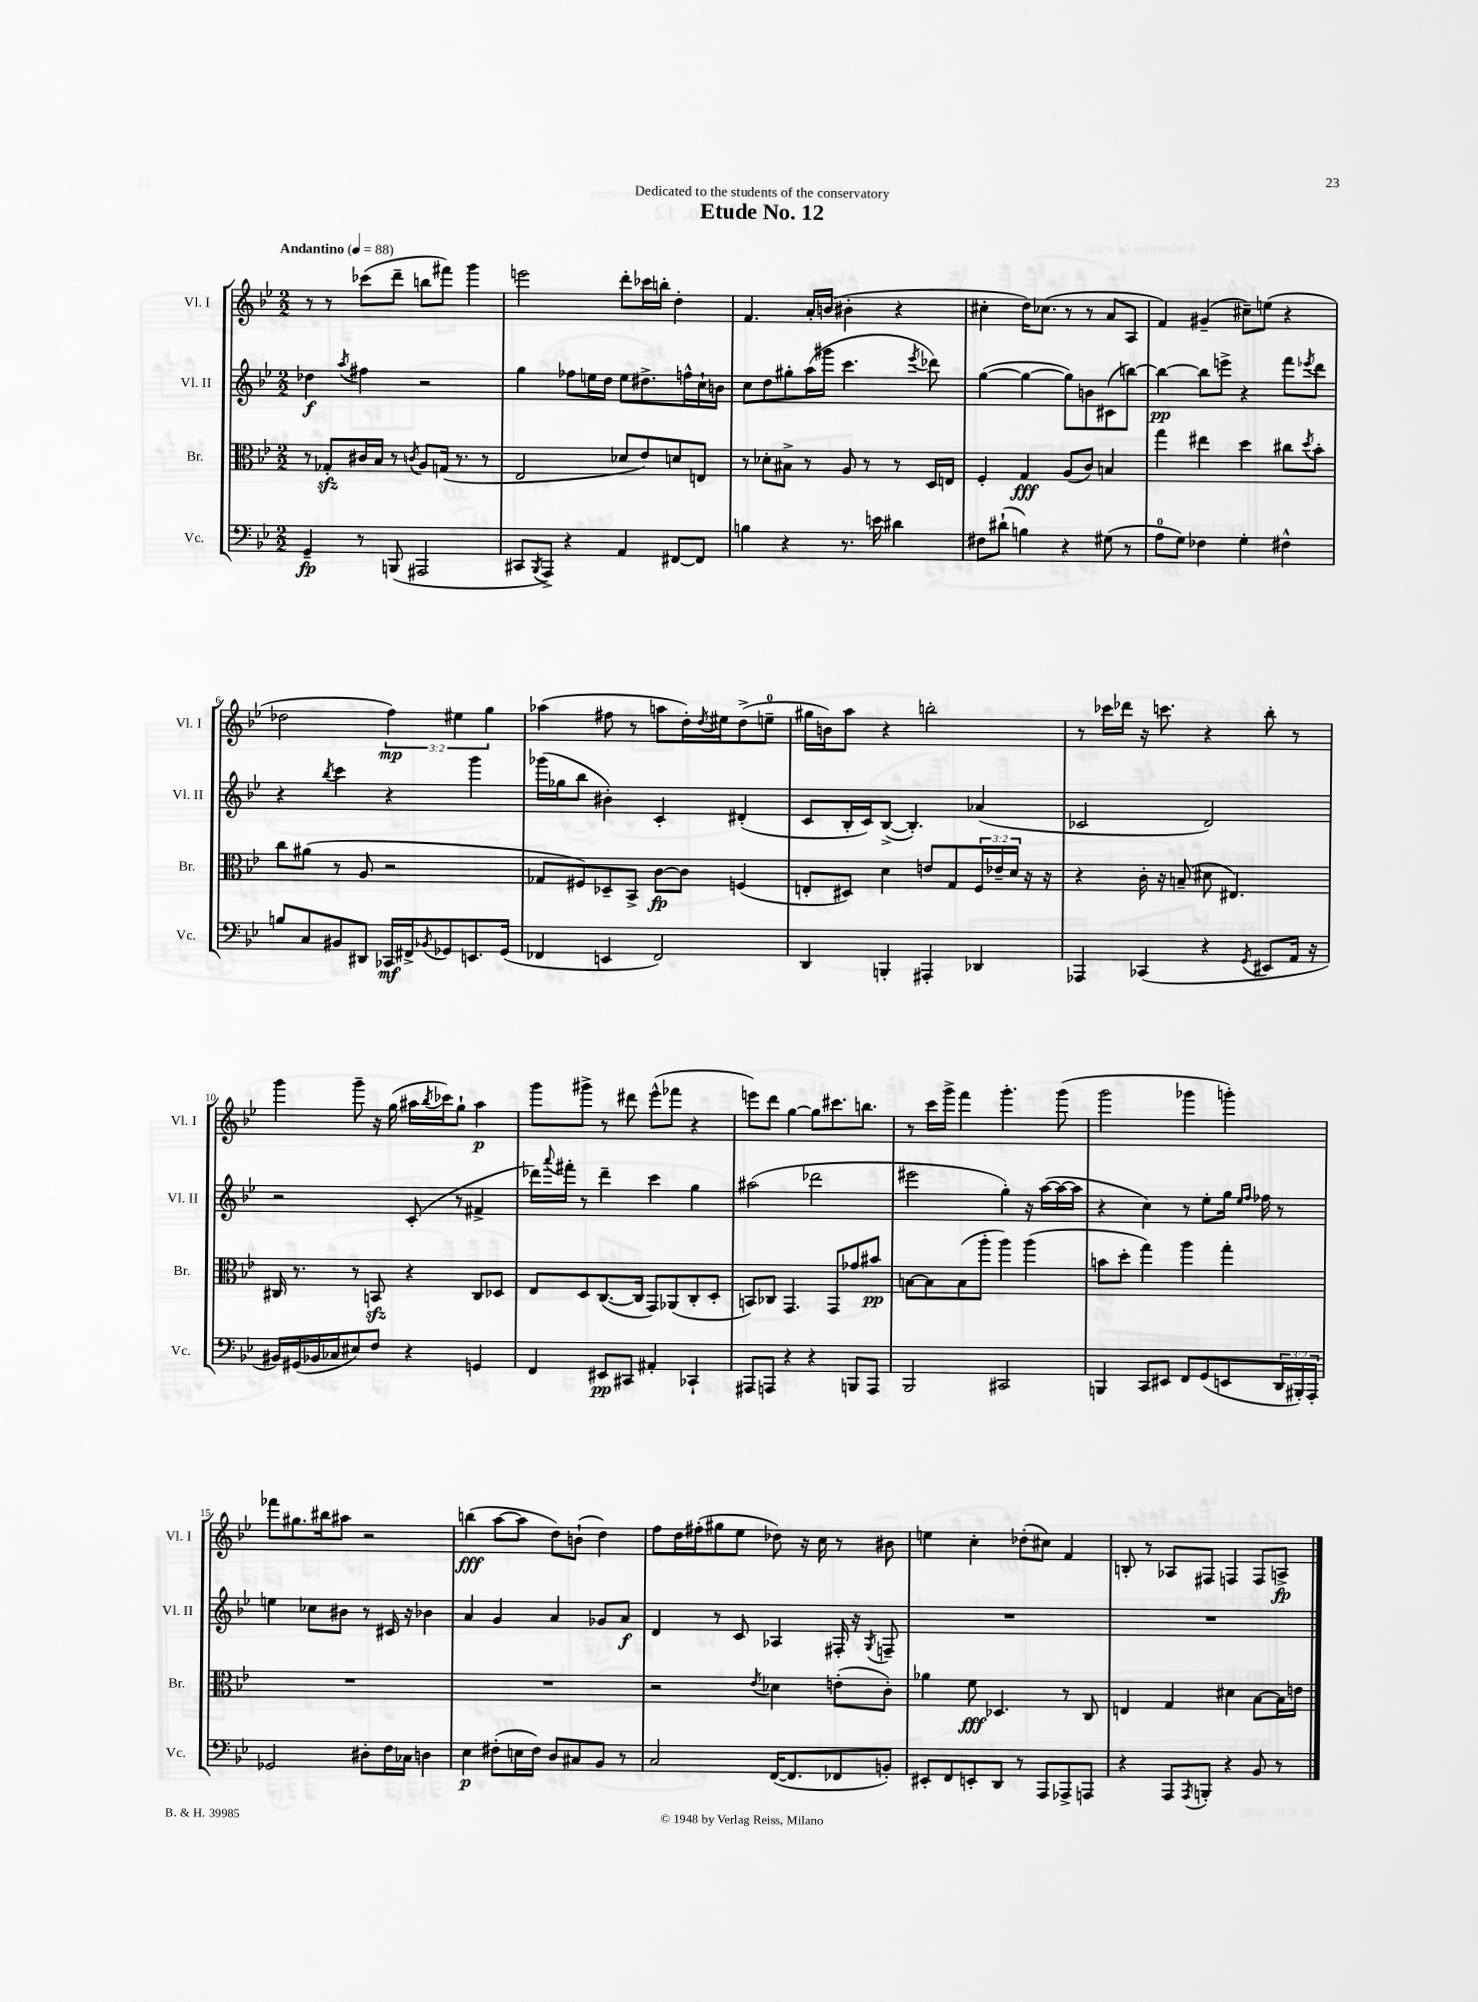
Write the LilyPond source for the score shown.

\header { title = "Etude No. 12" dedication = "Dedicated to the students of the conservatory" }
<<
\new StaffGroup <<
\new Staff = "s0" \with { instrumentName = "Vl. I" shortInstrumentName = "Vl. I" } {
    \clef treble \key bes \major \numericTimeSignature \time 2/2 \override Staff.TupletNumber.text = #tuplet-number::calc-fraction-text \tempo "Andantino" 4 = 88
    r8 r8 ces'''8( d'''8-- b''8 fis'''8) g'''4 |
    e'''2 d'''8-. ces'''16 b''16-. d''4-. |
    f'4. a'16-. b'16( bis'4-. r4 |
    cis''4-. d''16) ces''8.( r8 r8 a'8 a8 |
    f'4) gis'4--( cis''8--) e''8( r4 |
    des''2 \tuplet 3/2 { f''4\mp) eis''4 g''4 } |
    aes''4( fis''8 r8 a''8 d''16-.) \acciaccatura { d''8 } eis''16 d''8->( e''8-0-- |
    gis''16 b'16) a''8 r4 b''2-. |
    r8 ces'''16 des'''16 r16 c'''8. r4 bes''8-. r8 |
    g'''4 g'''8-- r16 g''16( ais''16 \acciaccatura { bes''8 } ces'''16) g''8-! ais''4\p |
    g'''8 gis'''8-> r8 dis'''8 ees'''8-^( fes'''8 r4 |
    e'''8) d'''8 g''4~ g''8 cis'''8. b''8. |
    r8 c'''16 g'''16-> f'''4 g'''4.-. g'''8( |
    g'''2 ges'''4 g'''4-.) |
    fes'''8 gis''8. bis''16 ais''8 r2 |
    b''4\fff( a''8~ a''8 d''8) b'8-!( d''4) |
    f''8 d''16 fis''16-.( gis''8 ees''8 des''8) r16 c''16 r8 bis'8 |
    e''4 c''4-. des''8-.( cis''8) f'4 |
    b8-. r8 aes8 fis8 f4 f8 a8->\fp \bar "|." |
}
\new Staff = "s1" \with { instrumentName = "Vl. II" shortInstrumentName = "Vl. II" } {
    \clef treble \key bes \major \numericTimeSignature \time 2/2
    des''4\f \acciaccatura { a''8 } fis''4 r2 |
    g''4 fes''8 e''16 d''16 e''8 dis''8.-> f''16-^ c''16-! b'16 |
    c''8 d''8 gis''8-. a''16( gis'''16 c'''4. \acciaccatura { ees'''8 } des'''8) |
    g''4~( g''4~ g''8) b'8 cis'8( b''8~) |
    b''4~\pp b''8 e'''8-> r4 f'''8 \acciaccatura { ees'''8 } d'''8 |
    r4 \acciaccatura { bes''8 } c'''4 r4 g'''4 |
    ges'''16( ges''16 bes''8 bis'4-.) c'4-. dis'4-.( |
    c'8 bes16-. c'16) bes8~->( bes4.-.) aes'4( |
    ces'2 d'2) |
    r2 c'8-.( r8 fis'4-> |
    des'''16) \appoggiatura { a'''8 } fis'''16-. r8 des'''4-- c'''4 g''4 |
    ais''2( des'''2 |
    eis'''2 g''4-.) r16 a''16~( a''16~ a''16 |
    r4 c''4) r8 ees''8-. g''16 \grace { ees''16 f''16 } fes''16 r8 |
    e''4 ces''8 bis'8 r8 cis'16 r16 bes'4 |
    a'4 g'4 a'4 ges'8 a'8\f |
    d'4 r8 c'8 aes4 fis16-. r16 \acciaccatura { g8 } f8-- |
    R1 |
    R1 \bar "|." |
}
\new Staff = "s2" \with { instrumentName = "Br." shortInstrumentName = "Br." } {
    \clef alto \key bes \major \numericTimeSignature \time 2/2 \override Staff.TupletNumber.text = #tuplet-number::calc-fraction-text
    r8 ges8-.\sfz cis'16 bes16 r8 \acciaccatura { c'8 } a8 g16( r8. r8 |
    ees2 des'8 ees'8) d'8 e8 |
    r8 des'8-. bis8-> r8 a8 r8 r8 d16 e16 |
    f4-. g4\fff a8( c'8) b4 |
    g''4 eis''4 d''4 cis''8 \acciaccatura { d''8 } bes'8-. |
    c''8 ais'8( r8 a8 r2 |
    ges8 fis8) des8-- bes,8-> c'8~\fp c'8 f4( |
    e8-. dis8) d'4 e'8 g8 \tuplet 3/2 { f16 ees'16-- d'16 } r16 r16 |
    r4 c'16-. r16 b8--( dis'8 eis4.) |
    cis16 r8. r8 b,8\sfz r4 cis8 des8 |
    ees8 d8 c8.~( c16 g,8) aes,8( c8-. d8-. |
    b,8) ces8 g,4. g,8 ges'8 bis'8\pp |
    b8~ b8 b8( a''8-. a''4) a''4( |
    b'8 d''8-. g''4) a''4 g''4-. |
    R1 |
    R1 |
    r2 \acciaccatura { ees'8 } des'4 e'8-.( c'8-.) |
    aes'4 f'8\fff des4. r8 c8 |
    e4 g4 dis'4 bes8~ bes16 e'16 \bar "|." |
}
\new Staff = "s3" \with { instrumentName = "Vc." shortInstrumentName = "Vc." } {
    \clef bass \key bes \major \numericTimeSignature \time 2/2 \override Staff.TupletNumber.text = #tuplet-number::calc-fraction-text
    g,4--\fp r8 b,,8( ais,,2 |
    cis,8 \acciaccatura { bes,,8 } a,,8->) r4 a,4 fis,8~ fis,8 |
    b4 r4 r8. e'16 dis'4 |
    fis8 dis'8-!( b4) r4 gis8( r8 |
    a8-0 g8) fes4 g4-. fis4-^ |
    b8 c8 bis,8 dis,8 ces,16\mf fis,16-> \acciaccatura { bes,8 } ges,8 e,8. ges,16( |
    fes,4 e,4 fes,2) |
    d,4 b,,4-. ais,,4-. des,4 |
    aes,,4 ces,4( r4 \acciaccatura { g,8 } eis,8 a,16 r16 |
    bis,16) gis,16( bes,16 ces16 eis8) f8 r4 g,4 |
    f,4 eis,8\pp cis,8 ais,4-. ces,4-! |
    ais,,8 a,,8 r4 r4 b,,8 a,,8 |
    bes,,2 cis,2 |
    b,,4 c,8 eis,8 f,8 g,8( e,8 \tuplet 3/2 { d,16 bis,,16-.) a,,16-. } |
    ges,2 dis8-. f16 ces16 d4 |
    ees4\p fis8-.( e16 fis16) d8 cis8 bes,8 r8 |
    c2 f,16~( f,8. fes,8 b,8-.) |
    eis,8-. f,8 e,8-. d,8 r8 a,,8 aes,,8-> a,,8 |
    r4 a,,8 \acciaccatura { a,,8 } b,,8-. r4 bes,8 r8 \bar "|." |
}
>>
>>
